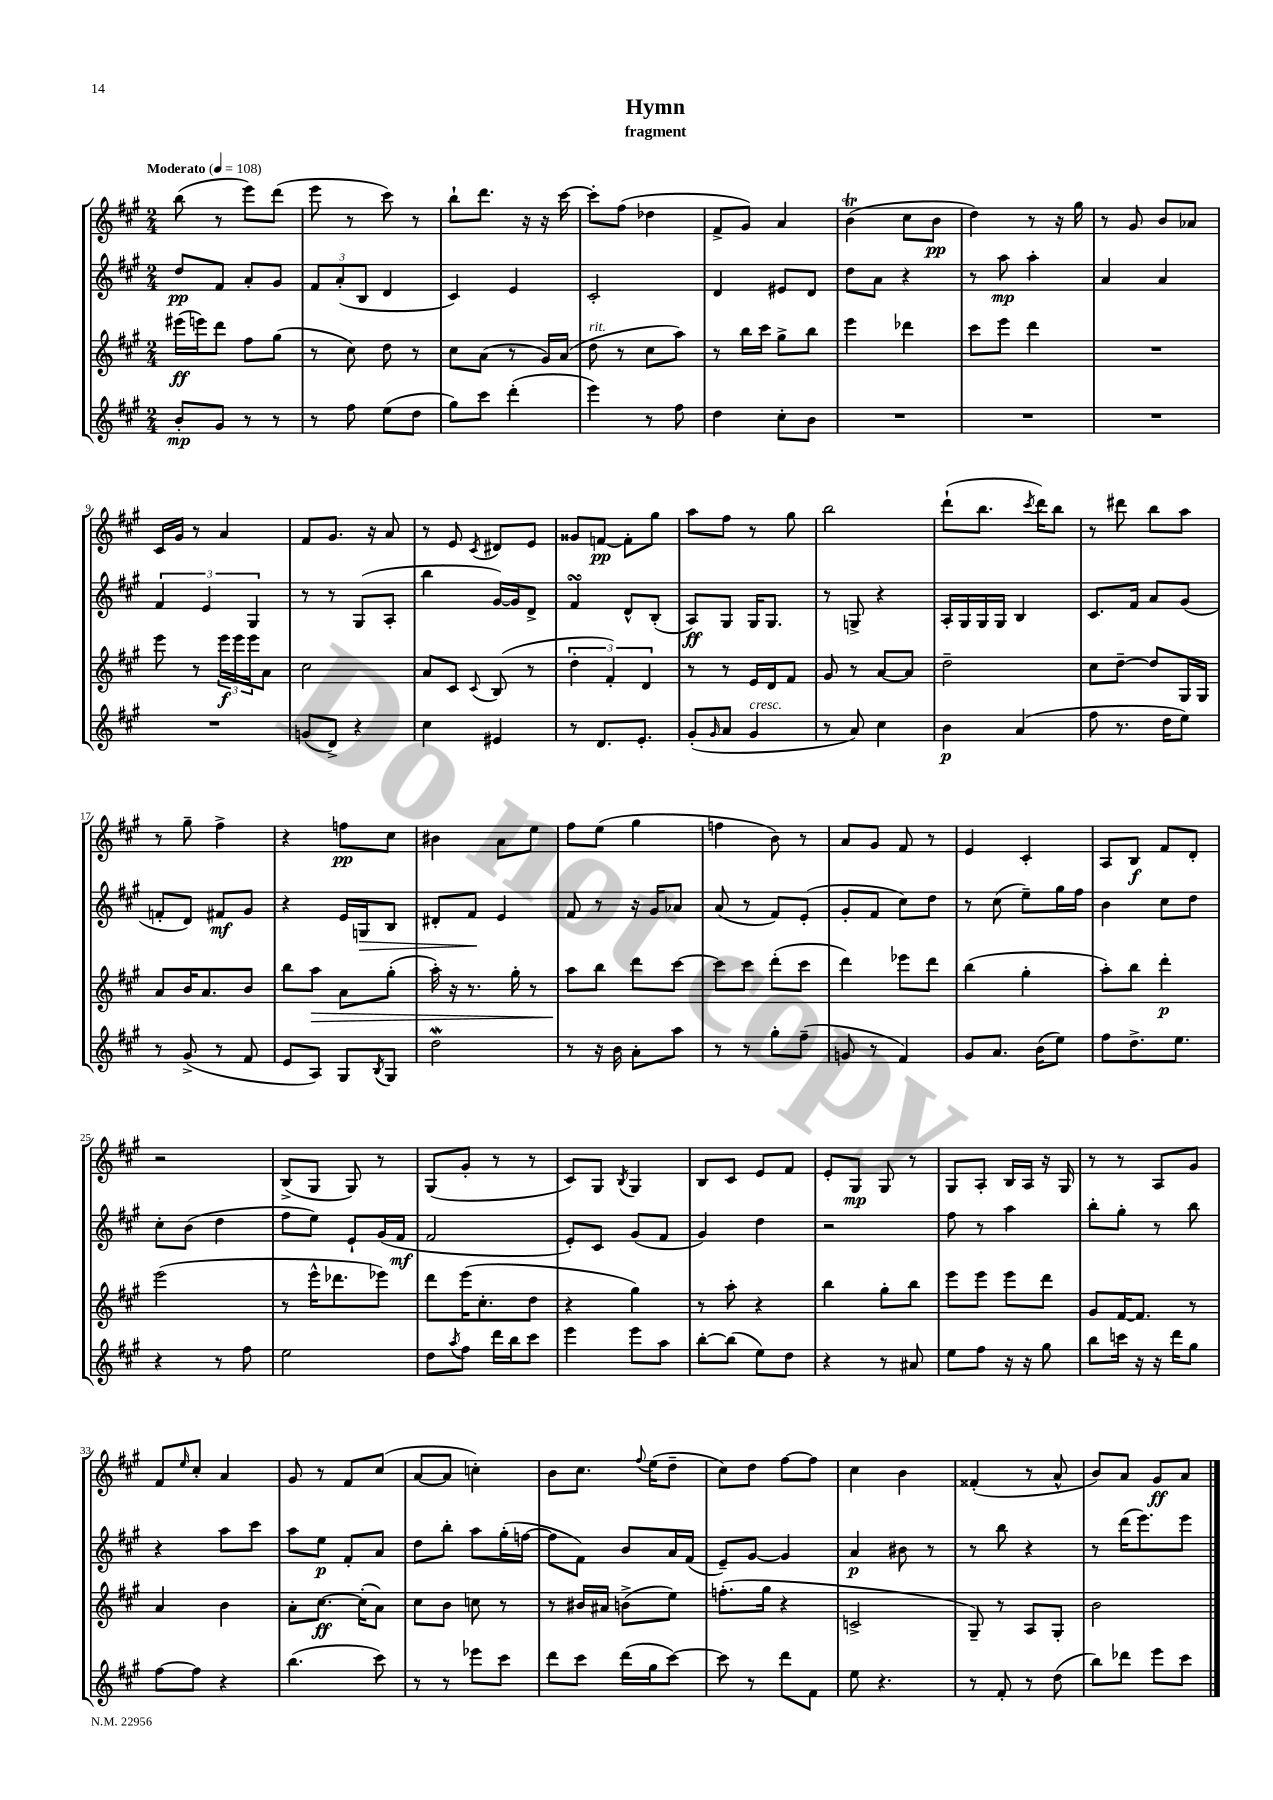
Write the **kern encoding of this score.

**kern	**kern	**kern	**kern
*staff4	*staff3	*staff2	*staff1
*clefG2	*clefG2	*clefG2	*clefG2
*k[f#c#g#]	*k[f#c#g#]	*k[f#c#g#]	*k[f#c#g#]
*M2/4	*M2/4	*M2/4	*M2/4
*MM108	*MM108	*MM108	*MM108
8b'	(16eee#	8dd	(8bb
.	16eee)	.	.
8g#	8ddd	8f#	8r
8r	8ff#	8a'	8eee)
8r	(8gg#	8g#	(8ddd
=	=	=	=
8r	8r	12f#	8eee
.	.	(12a'	.
8ff#	8cc#)	.	8r
.	.	12B	.
(8ee	8dd	4d	8ccc#)
8dd	8r	.	8r
=	=	=	=
8gg#)	8cc#	4c#)	8bb`
8ccc#	(8a	.	8.ddd
(4ddd'	8r	4e	.
.	.	.	16r
.	16g#)	.	16r
.	(16a	.	[16ccc#
=	=	=	=
4eee)	8dd	2c#'	8ccc#']
.	8r	.	(8ff#
8r	8cc#	.	4dd-
8ff#	8aa)	.	.
=	=	=	=
4dd	8r	4d	8f#^
.	16bb	.	8g#)
.	16ccc#	.	.
8cc#'	8gg#^	8e#	4a
8b	8bb	8d	.
=	=	=	=
2r	4eee	8dd	(4b
.	.	8a	.
.	4ddd-	4r	8cc#
.	.	.	8b
=	=	=	=
2r	8ccc#	8r	4dd)
.	8eee	8aa	.
.	4ddd	4aa'	8r
.	.	.	16r
.	.	.	16gg#
=	=	=	=
2r	2r	4a	8r
.	.	.	8g#
.	.	4a	8b
.	.	.	8a-
=	=	=	=
2r	8eee	6f#	16c#
.	.	.	16g#
.	8r	.	8r
.	.	6e	.
.	24eee	.	4a
.	24eee	.	.
.	24eee	6G#	.
.	8a	.	.
=	=	=	=
(8g	2cc#	8r	8f#
8d^)	.	8r	8.g#
4r	.	(8G#	.
.	.	.	16r
.	.	8A'	8a
=	=	=	=
4cc#	8a	4bb	8r
.	8c#	.	8e
.	8qqc#	.	8qc#
4e#	(8B	[16g#)	8d#
.	.	16g#]	.
.	8r	8d^	8e
=	=	=	=
8r	6dd'	4f#	8g##
8.d	.	.	[8f
.	6f#')	.	.
.	.	8d^^	8f']
8.e'	.	.	.
.	6d	.	.
.	.	(8B'	8gg#
=	=	=	=
(8g#'	8r	8A)	8aa
16qqg#	.	.	.
8a	8r	8G#	8ff#
4g#	16e	16G#	8r
.	16d	8.G#	.
.	8f#	.	8gg#
=	=	=	=
8r	8g#	8r	2bb
8a)	8r	8G^	.
4cc#	[8a	4r	.
.	8a]	.	.
=	=	=	=
4b	2dd~	16A'	(8ddd`
.	.	16G#	.
.	.	16G#	8.bb
.	.	16G#	.
(4a	.	4B	.
.	.	.	8qccc#
.	.	.	16ddd)
.	.	.	8bb
=	=	=	=
8ff#	8cc#	8.c#	8r
8.r	[8dd~	.	8ddd#
.	.	16f#	.
.	8dd]	8a	8bb
16dd	.	.	.
8ee)	16G#	(8g#	8aa
.	16G#	.	.
=	=	=	=
8r	8a	8f'	8r
(8g#^	16b	8d)	8gg#~
.	8.a	.	.
8r	.	8f#	4ff#^
8f#	8b	8g#	.
=	=	=	=
8e	8bb	4r	4r
8A)	8aa	.	.
8G#	8a	16e	8ff
.	.	16G	.
8qB	.	.	.
8G#	(8gg#'	8B	8cc#
=	=	=	=
2dd	16aa')	8d#'	4b#
.	16r	.	.
.	8.r	8f#	.
.	.	4e	8a
.	16gg#'	.	.
.	8r	.	8ee
=	=	=	=
8r	8aa	8f#	8ff#
16r	8bb	8r	(8ee
16b	.	.	.
8a'	8ddd	16r	4gg#
.	.	16g#	.
8aa	[8ccc#	8a-	.
=	=	=	=
8r	8ccc#]	(8a	4ff
8r	8ccc#	8r	.
8gg#'	(8ddd'	8f#)	8b)
(8ff#~	8ccc#	(8e'	8r
=	=	=	=
8g	4ddd)	8g#'	8a
8r	.	8f#	8g#
4f#)	8eee-	8cc#)	8f#
.	8ddd	8dd	8r
=	=	=	=
8g#	(4bb	8r	4e
8.a	.	(8cc#	.
.	4gg#'	8ee~)	4c#'
(16b	.	.	.
8ee)	.	16gg#	.
.	.	16ff#	.
=	=	=	=
8ff#	8aa')	4b	8A
8.dd^	8bb	.	8B
.	4ddd'	8cc#	8f#
8.ee	.	.	.
.	.	8dd	8d'
=	=	=	=
4r	(2eee	8cc#'	2r
.	.	(8b	.
8r	.	4dd	.
8ff#	.	.	.
=	=	=	=
2ee	8r	8ff#	(8B^
.	16eee^^	8ee)	8G#
.	8.ddd-	.	.
.	.	8e`	8G#)
.	8eee-)	(16g#	8r
.	.	16f#	.
=	=	=	=
8dd	8ddd	2f#	(8G#
8qaa	.	.	.
8ff#	(16eee	.	8g#'
.	8.cc#'	.	.
16ddd	.	.	8r
16bb	.	.	.
8ccc#	8dd	.	8r
=	=	=	=
4eee	4r	8e')	8c#)
.	.	8c#	8G#
.	.	.	8qB
8eee	4gg#)	(8g#	4G#
8aa	.	8f#	.
=	=	=	=
[8bb'	8r	4g#)	8B
(8bb]	8aa'	.	8c#
8ee)	4r	4dd	8e
8dd	.	.	8f#
=	=	=	=
4r	4bb	2r	8e'
.	.	.	8G#
8r	8gg#'	.	8G#
8a#	8bb	.	8r
=	=	=	=
8ee	8eee	8ff#	8G#
8ff#	8eee	8r	8A'
16r	8eee	4aa	16B
16r	.	.	16A
8gg#	8ddd	.	16r
.	.	.	16G#
=	=	=	=
8bb	8g#	8bb'	8r
16ccc	[16f#	8gg#'	8r
16r	8.f#]	.	.
16r	.	8r	8A
16ddd	.	.	.
8gg#	8r	8bb	8g#
=	=	=	=
[8ff#	4a	4r	8f#
.	.	.	16qqee
8ff#]	.	.	8cc#'
4r	4b	8aa	4a
.	.	8ccc#	.
=	=	=	=
(4.bb	8a'	8aa	8g#
.	[8.cc#	8ee	8r
.	.	8f#'	8f#
.	(16cc#']	.	.
8ccc#)	8a)	8a	(8cc#
=	=	=	=
8r	8cc#	8dd	[8a
8r	8b	8bb'	8a]
8eee-	8cc	8aa	4cc')
8ccc#	8r	(16gg#'	.
.	.	[16ff	.
=	=	=	=
8ddd	8r	8ff]	8b
8ccc#	16b#	8f#)	8.cc#
.	16a#	.	.
(16ddd	(8b^	8b	.
.	.	.	8qqff#
16gg#	.	.	(16ee
[8ccc#)	8ee)	16a	8dd~
.	.	(16f#	.
=	=	=	=
8ccc#]	(8.ff'	8e~)	8cc#)
8r	.	[8g#	8dd
.	16gg#	.	.
8ddd	4r	4g#]	[8ff#
8f#	.	.	8ff#]
=	=	=	=
8ee	2c^	4a	4cc#
4.r	.	.	.
.	.	8b#	4b
.	.	8r	.
=	=	=	=
8r	8G#~)	8r	(4f##'
8f#'	8r	8bb	.
8r	8A	4r	8r
(8dd	8G#'	.	8a^^
=	=	=	=
8bb)	2b	8r	8b)
8ddd-	.	(16ddd	8a
.	.	8.eee)	.
8eee	.	.	8g#
8ccc#	.	8eee	8a
==	==	==	==
*-	*-	*-	*-
